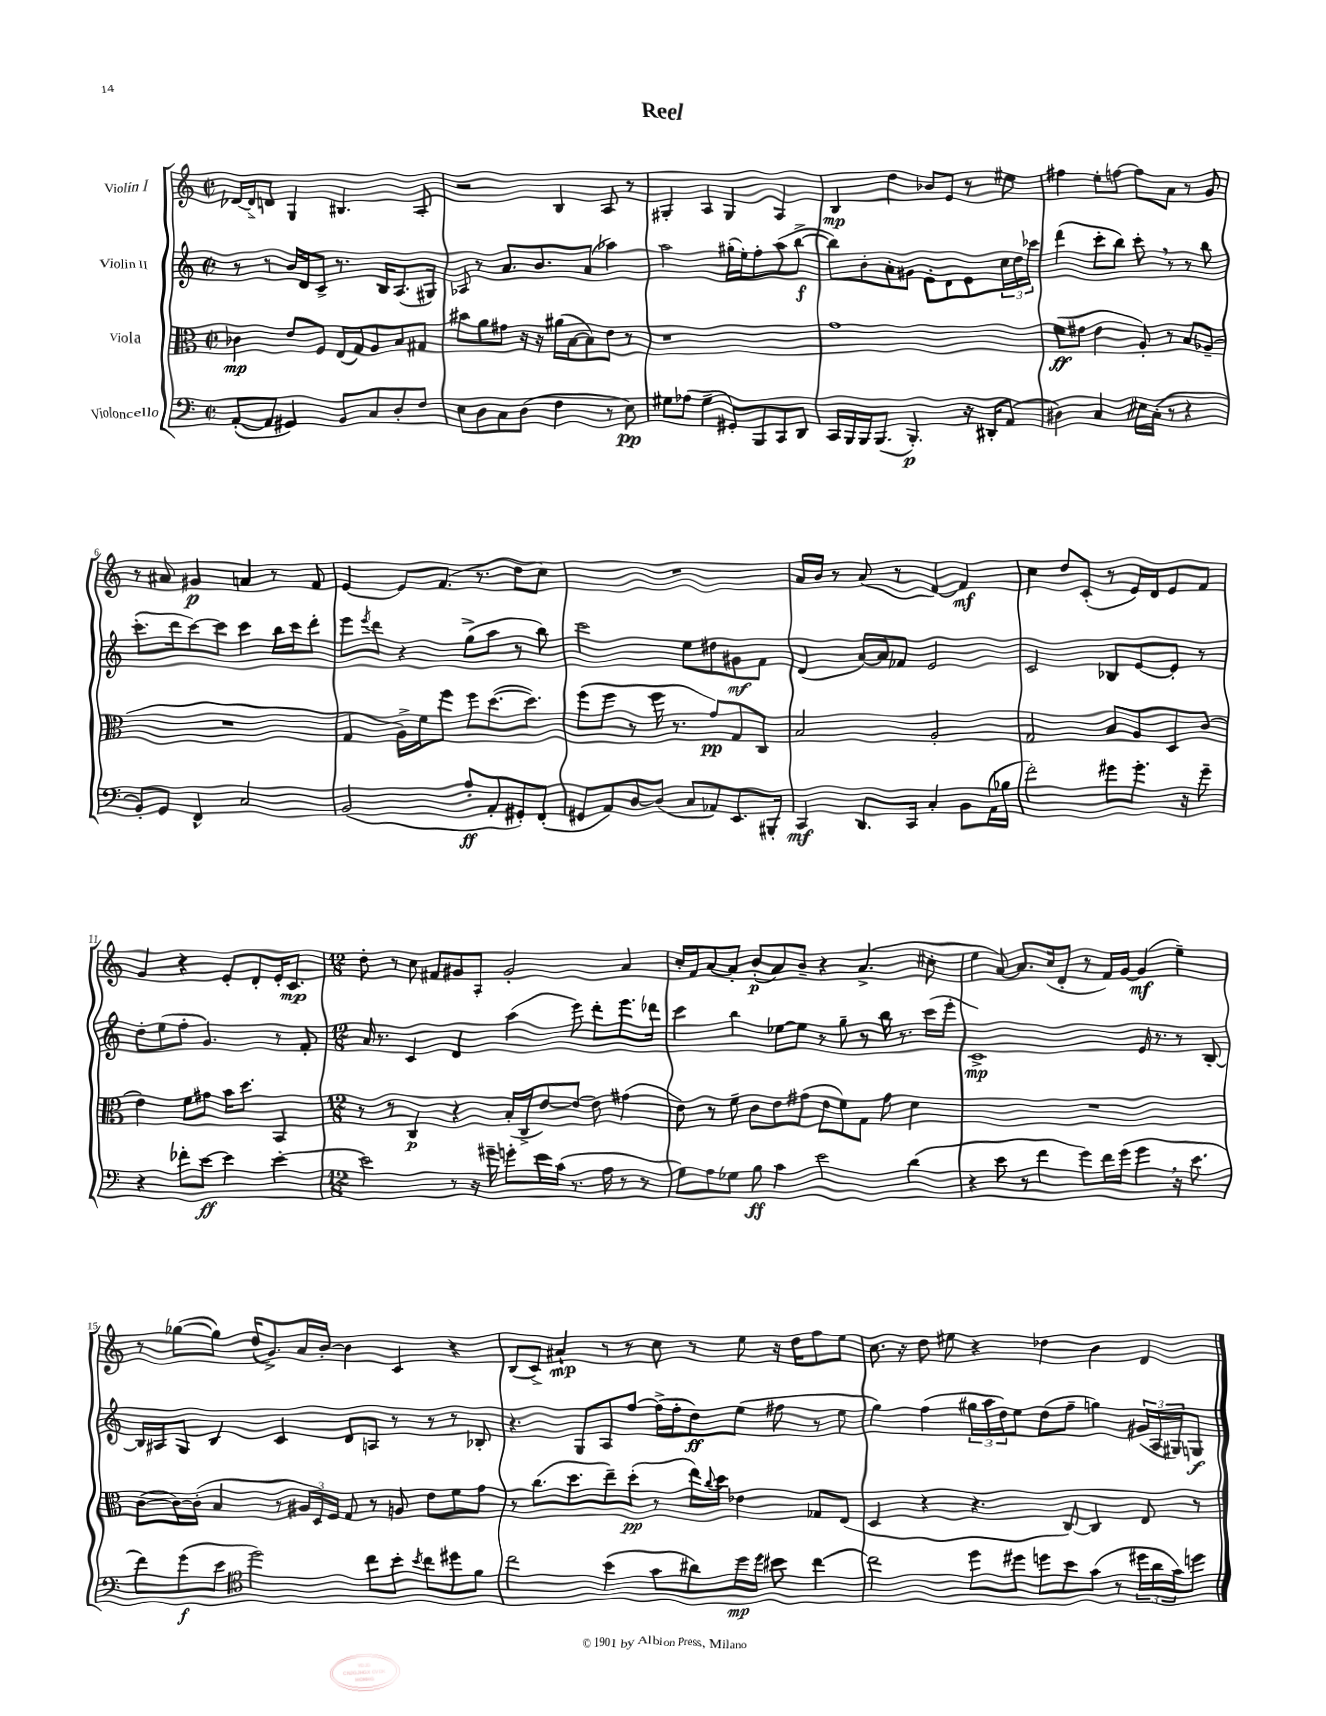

**kern	**kern	**kern	**kern
*staff4	*staff3	*staff2	*staff1
*clefF4	*clefC3	*clefG2	*clefG2
*k[]	*k[]	*k[]	*k[]
*M2/2	*M2/2	*M2/2	*M2/2
*met(c|)	*met(c|)	*met(c|)	*met(c|)
([8AA'	4c-	8r	[16d-
.	.	.	16d-^]
8AA]	.	8r	8d
4GG#)	8e	16b	4G
.	.	16d	.
.	8F	8c^	.
8BB	(16E	8.r	4.B#
.	16G)	.	.
8C	8A	.	.
.	.	16B	.
8D'	8B	(8.A	.
8F	8G#	.	8A'
.	.	16G#)	.
=	=	=	=
8E	8b#	8A-	2r
8D	8a	8r	.
8C	8g#	8.a	.
(8D	16r	.	.
.	16r	8.b	.
4F	(16a#	.	4B
.	[16B	.	.
.	8B])	(8a	.
8r	8e	4aa-)	8A
8E)	8r	.	8r
=	=	=	=
8G#	1r	2aa	4G#'
(8A-	.	.	.
4G#~	.	.	4A
8GG#')	.	(16gg#'	4G#
.	.	16ee')	.
8BBB	.	8ff'	.
8CC	.	(8aa	4A
8DD	.	[8bb^	.
=	=	=	=
16CC	1g	8bb])	4B
16BBB	.	.	.
16BBB	.	8b'	.
(8.BBB	.	.	.
.	.	8a'	4dd
4.BBB')	.	8g#	.
.	.	8e'	8b-
.	.	8d	8e
16r	.	8e	8r
16DD#'	.	.	.
(8AA	.	24cc	8ee#
.	.	24dd	.
.	.	24ccc-	.
=	=	=	=
4D#)	(8f	(4ddd	4ff#
.	8g#	.	.
4C	4e	8ccc'	8ee'
.	.	8bb)	[8ff
16E#	8A')	8ccc'	8ff]
(16C'	.	.	.
8r	8r	8r	8a
4r	8B	8r	8r
.	(8A-~	8bb	8g
=	=	=	=
8BB')	1r	(8.ccc'	8r
8GG	.	.	8a#
.	.	16ddd	.
4FF^^	.	[8ccc)	4g#
.	.	8ccc]	.
2C	.	4ccc	4a
.	.	16bb	8r
.	.	16ccc	.
.	.	8ddd'	8f
=	=	=	=
(2BB	4G	8eee	[4e
.	.	8qeee	.
.	.	8ddd	.
.	16A^)	4r	8e]
.	16f	.	.
.	8ff	.	(8.f
8A'	8ff	(8gg^	.
.	.	.	8.r
8AA'	([8.dd	8aa	.
8GG#')	.	8r	8dd
.	8.dd])	.	.
(8FF'	.	8bb)	8cc)
=	=	=	=
8GG#	(8ff	2ccc	1r
8AA)	8ff	.	.
[8D	8r	.	.
(8D]	16ff	.	.
.	8.r	.	.
8C	.	8ee	.
8AA-)	8g)	8dd#	.
8.EE	8G	8g#	.
.	8C	8f	.
16BBB#'	.	.	.
=	=	=	=
4CC	2B	(4d	16a
.	.	.	16b
.	.	.	8r
8.DD	.	[16a)	(8a
.	.	16a]	.
.	.	8f-	8r
16CC	.	.	.
4C'	2A'	2e	[4f)
8BB	.	.	4f]
(16AA	.	.	.
16B-	.	.	.
=	=	=	=
2f')	2G	2c	4cc
.	.	.	8dd
.	.	.	(8c'
8g#	8B	8B-	8r
8.g#'	8A	[8e	16e)
.	.	.	16d
.	8D	8e']	8e
16r	.	.	.
8g#~	(8c	8r	8f
=	=	=	=
4r	4e)	8dd'	4g
.	.	(8ee	.
8f-'	8f	8ff'	4r
[8e	8g#	4.g)	.
4e]	16b	.	8e'
.	8.dd	.	.
.	.	.	8d'
[4e'	4BB	8r	16e'
.	.	.	8.c
.	.	8f'	.
=	=	=	=
*M12/8	*M12/8	*M12/8	*M12/8
2e]	8r	16a	8dd'
.	.	8.r	.
.	8r	.	8r
.	4C	4c	8cc
.	.	.	8f#
8r	4r	4d	8g#
16r	.	.	8A'
16g#~	.	.	.
8g'	(16B'	(4aa	2g#'
.	16C^	.	.
16e	[8e)	.	.
(16c	.	.	.
8.r	(8e]	8eee)	.
.	8e)	8ddd'	.
16A	.	.	.
8r	(4g#	8.eee	4a
8r	.	.	.
.	.	16ddd-	.
=	=	=	=
8G)	8e)	4ccc	16cc'
.	.	.	16f
8A	8r	.	[8a
8G-	8f~	4bb	8a']
8B	8c	.	(8b'
4c	8e	[8ee-	8a)
.	(8g#	8ee-]	8b~
2e	8e	8r	4r
.	8f)	8gg~	.
.	8G	8r	(4.a^
.	8g#	16bb	.
.	.	8.r	.
(4d	4d	.	.
.	.	(16ccc	8cc#'
.	.	16eee'	.
=	=	=	=
4r	1.r	1c^)	4ee
8e	.	.	[8a)
8r	.	.	8.a]
4f	.	.	.
.	.	.	(16cc
.	.	.	8d'
8g)	.	.	8r
16f	.	.	16f)
(16g	.	.	[16g
4g	.	16e	(4g]
.	.	8.r	.
16r	.	8r	4ee~)
8.e	.	.	.
.	.	[8B'	.
=	=	=	=
8f)	([8c	16B]	8r
.	.	16A#	.
(8g	16c_)	8G	([8gg-
.	(16c']	.	.
8e	4B	4B	8gg-])
*clefC4	*	*	*
2dd)	.	.	(16dd
.	.	.	8.g^)
.	8r	4c	.
.	24A#	.	16a
.	24D)	.	.
.	.	.	[16b'
.	24F	.	.
.	8G	8d	4b]
8cc	8r	8A	.
8b'	8A	8r	4c
8qb	.	.	.
8cc	8e	8r	.
8dd#	8f	8r	4r
8f	8g	8B-'	.
=	=	=	=
2cc	8r	4.r	(8B
.	(8.cc	.	8c^)
.	.	.	4a#`
.	8.dd	.	.
.	.	8G	.
(4b	8ee~)	8A	8r
.	(8dd'	[8ff	8r
8g	8r	(16ff^]	8cc
.	.	16ff'	.
8a#)	16ee)	8dd)	8r
.	8qqcc	.	.
.	16dd	.	.
16dd	4e-	(8ee	8ee
16dd	.	.	.
8b#	.	8ff#	16r
.	.	.	16dd
[4cc	8G-	8r	8ff
.	(8E	8ee	8ee
=	=	=	=
2cc]	4D	4gg)	8.cc
.	.	.	16r
.	4r	(4ff	8dd
.	.	.	8ee#
8dd	4.r	24gg#	4r
.	.	24aa	.
.	.	24dd)	.
8dd#	.	8ee	.
8dd	.	(8dd	4dd-
8b	[8C)	8ff~	.
(8g	4C]	4gg)	4b
8r	.	.	.
24dd#	8E	(24g#	4d
24a	.	24A	.
24g)	.	24G#)	.
8dd	8r	8G	.
==	==	==	==
*-	*-	*-	*-
